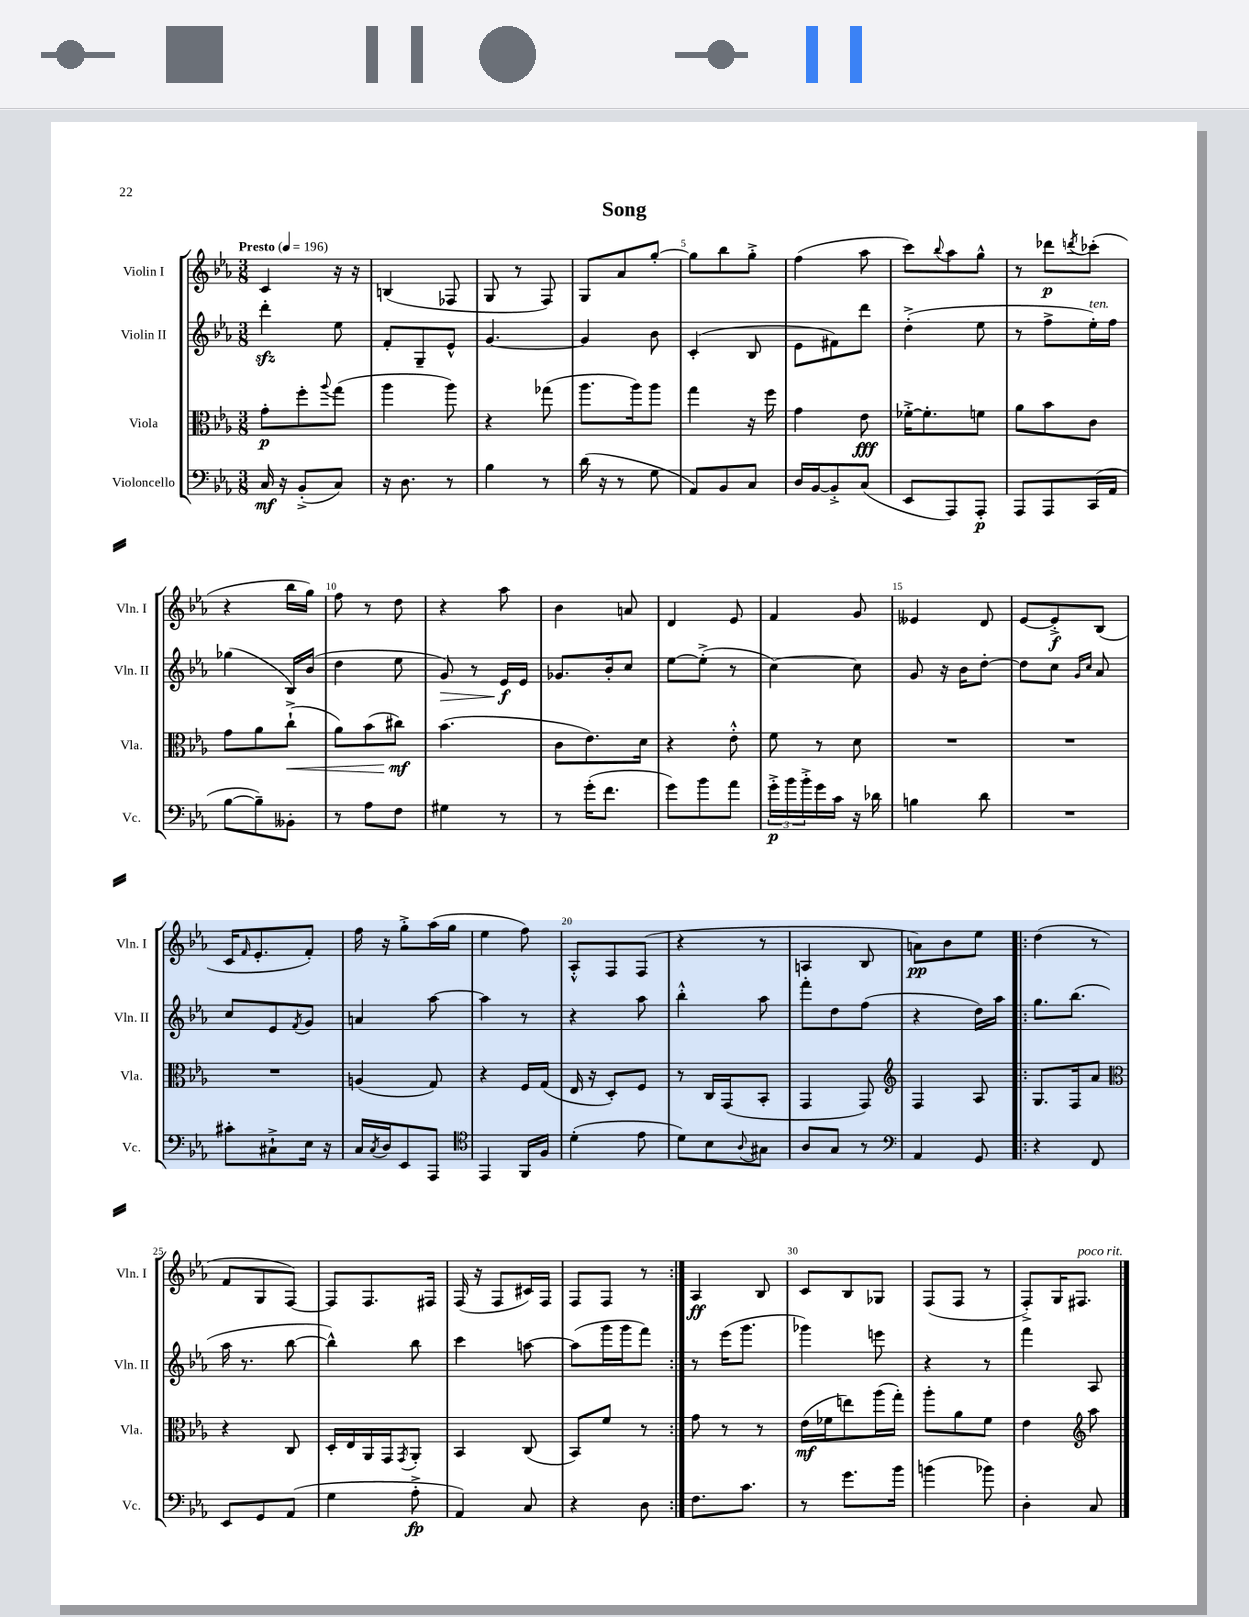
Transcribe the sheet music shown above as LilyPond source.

\header { title = "Song" }
<<
\new StaffGroup <<
\new Staff = "s0" \with { instrumentName = "Violin I" shortInstrumentName = "Vln. I" } {
    \clef treble \key ees \major \numericTimeSignature \time 3/8 \tempo "Presto" 4 = 196
    c'4 r16 r16 |
    b4( fes8 |
    g8 r8 f8) |
    g8 aes'8 g''8~-. |
    g''8 bes''8 g''8-.-> |
    f''4( aes''8 |
    c'''8) \appoggiatura { bes''8 } aes''8 g''8-^ |
    r8 des'''8\p \acciaccatura { d'''8 } ces'''8-.( |
    r4 bes''16 g''16) |
    f''8 r8 d''8 |
    r4 aes''8 |
    bes'4 a'8 |
    d'4 ees'8 |
    f'4 g'8 |
    eeses'4 d'8 |
    ees'8~ ees'8-.->\f bes8( |
    c'16 \grace { f'16 } ees'8.-. f'8-.) |
    f''16 r16 g''8-.-> aes''16( g''16 |
    ees''4 f''8) |
    aes8-.-^ f8 f8( |
    r4 r8 |
    a4 bes8 |
    a'8\pp) bes'8 ees''8 |
    \repeat volta 2 { d''4( r8 |
    f'8 g8 f8~) |
    f8 f8. fis16 |
    f16( r16 f8 cis'16) f16 |
    f8 f8 r8 | }
    aes4\ff bes8 |
    c'8 bes8 ges8 |
    f8( f8 r8 |
    f8-.->) g16 fis8.^\markup { \italic "poco rit." } \bar "|." |
}
\new Staff = "s1" \with { instrumentName = "Violin II" shortInstrumentName = "Vln. II" } {
    \clef treble \key ees \major \numericTimeSignature \time 3/8
    d'''4-.\sfz ees''8 |
    f'8-. g8-- ees'8-^ |
    g'4.~ |
    g'4 bes'8 |
    c'4-.( bes8 |
    ees'8 fis'8) d'''8 |
    d''4-.->( ees''8 |
    r8 f''8-> ees''16-.^\markup { \italic "ten." }) f''16 |
    ges''4( bes16) bes'16( |
    d''4 ees''8 |
    g'8\>) r8 ees'16\f\! ees'16 |
    ges'8. bes'16-. c''8 |
    ees''8~ ees''8-.->( r8 |
    c''4~) c''8 |
    g'8 r16 bes'16 d''8~-. |
    d''8 c''8 \grace { g'16 c''16 } aes'8 |
    c''8 ees'8 \acciaccatura { f'8 } g'8 |
    a'4 aes''8~ |
    aes''4 r8 |
    r4 aes''8 |
    bes''4-.-^ aes''8 |
    f'''8-. d''8 f''8( |
    r4 d''16) aes''16 |
    \repeat volta 2 { g''8. bes''8.( |
    aes''16 r8. bes''8~ |
    bes''4-^) bes''8 |
    c'''4 a''8~ |
    a''8( g'''16 g'''16 f'''8) | }
    r8 ees'''16( g'''8. |
    ges'''4) e'''8 |
    r4 r8 |
    f'''4 aes8 \bar "|." |
}
\new Staff = "s2" \with { instrumentName = "Viola" shortInstrumentName = "Vla." } {
    \clef alto \key ees \major \numericTimeSignature \time 3/8
    g'8-.\p f''8-. \appoggiatura { aes''8 } g''8( |
    aes''4 aes''8) |
    r4 ges''8( |
    aes''8. aes''16) aes''8 |
    g''4 r16 f''16 |
    g'4 ees'8\fff |
    fes'16~-.-> fes'8.-. f'8 |
    aes'8 bes'8 c'8 |
    g'8 aes'8 c''8-!->\<( |
    aes'8) bes'8( cis''8\mf\!) |
    bes'4.( |
    c'8 ees'8.) d'16 |
    r4 ees'8-.-^ |
    f'8 r8 d'8 |
    R4. |
    R4. |
    R4. |
    a4( g8) |
    r4 f16 g16( |
    ees16 r16 d8-.) f8 |
    r8 c16 g,16( bes,8-. |
    g,4 g,8) |
    \clef treble f4 aes8 |
    \repeat volta 2 { g8. f16 aes'8 |
    \clef alto r4 c8 |
    d16-. ees16 aes,16 g,16 \acciaccatura { g,8 } aes,8-. |
    bes,4 c8( |
    bes,8) f'8 r8 | }
    g'8 r8 r8 |
    ees'16\mf( fes'16 e''8) aes''16( g''16-.) |
    aes''8-. aes'8 f'8 |
    ees'4 \clef treble aes''8 \bar "|." |
}
\new Staff = "s3" \with { instrumentName = "Violoncello" shortInstrumentName = "Vc." } {
    \clef bass \key ees \major \numericTimeSignature \time 3/8
    c16\mf r16 bes,8-.->( c8) |
    r16 d8. r8 |
    bes4 r8 |
    d'16( r16 r8 g8 |
    aes,8) bes,8 c8 |
    d16 bes,16~ bes,8-.-> c8( |
    ees,8 aes,,8) aes,,8-.\p |
    aes,,8 aes,,8 c,16( aes,16 |
    bes8~ bes8--) beses,8-. |
    r8 aes8 f8 |
    gis4 r8 |
    r8 g'16-.( f'8. |
    g'8) bes'8 aes'8 |
    \tuplet 3/2 { g'16-.->\p bes'16 bes'16-.-> } g'16 c'16 r16 des'16 |
    b4 d'8 |
    R4. |
    cis'8-. cis8-!-> ees16 r16 |
    c16 \acciaccatura { c8 } d16 ees,8 aes,,8 |
    \clef tenor ees,4 f,16 f16 |
    d'4-.( ees'8 |
    d'8) bes8 \appoggiatura { aes8 } gis8 |
    aes8 g8 r8 |
    \clef bass aes,4 g,8 |
    \repeat volta 2 { r4 f,8 |
    ees,8 g,8 aes,8( |
    g4 aes8-.->\fp |
    aes,4) c8 |
    r4 d8 | }
    f8. c'8. |
    r8 g'8. bes'16 |
    b'4( bes'8) |
    d4-. c8 \bar "|." |
}
>>
>>
\layout { \context { \Score \override BarNumber.break-visibility = ##(#f #t #t) barNumberVisibility = #(every-nth-bar-number-visible 5) } }
